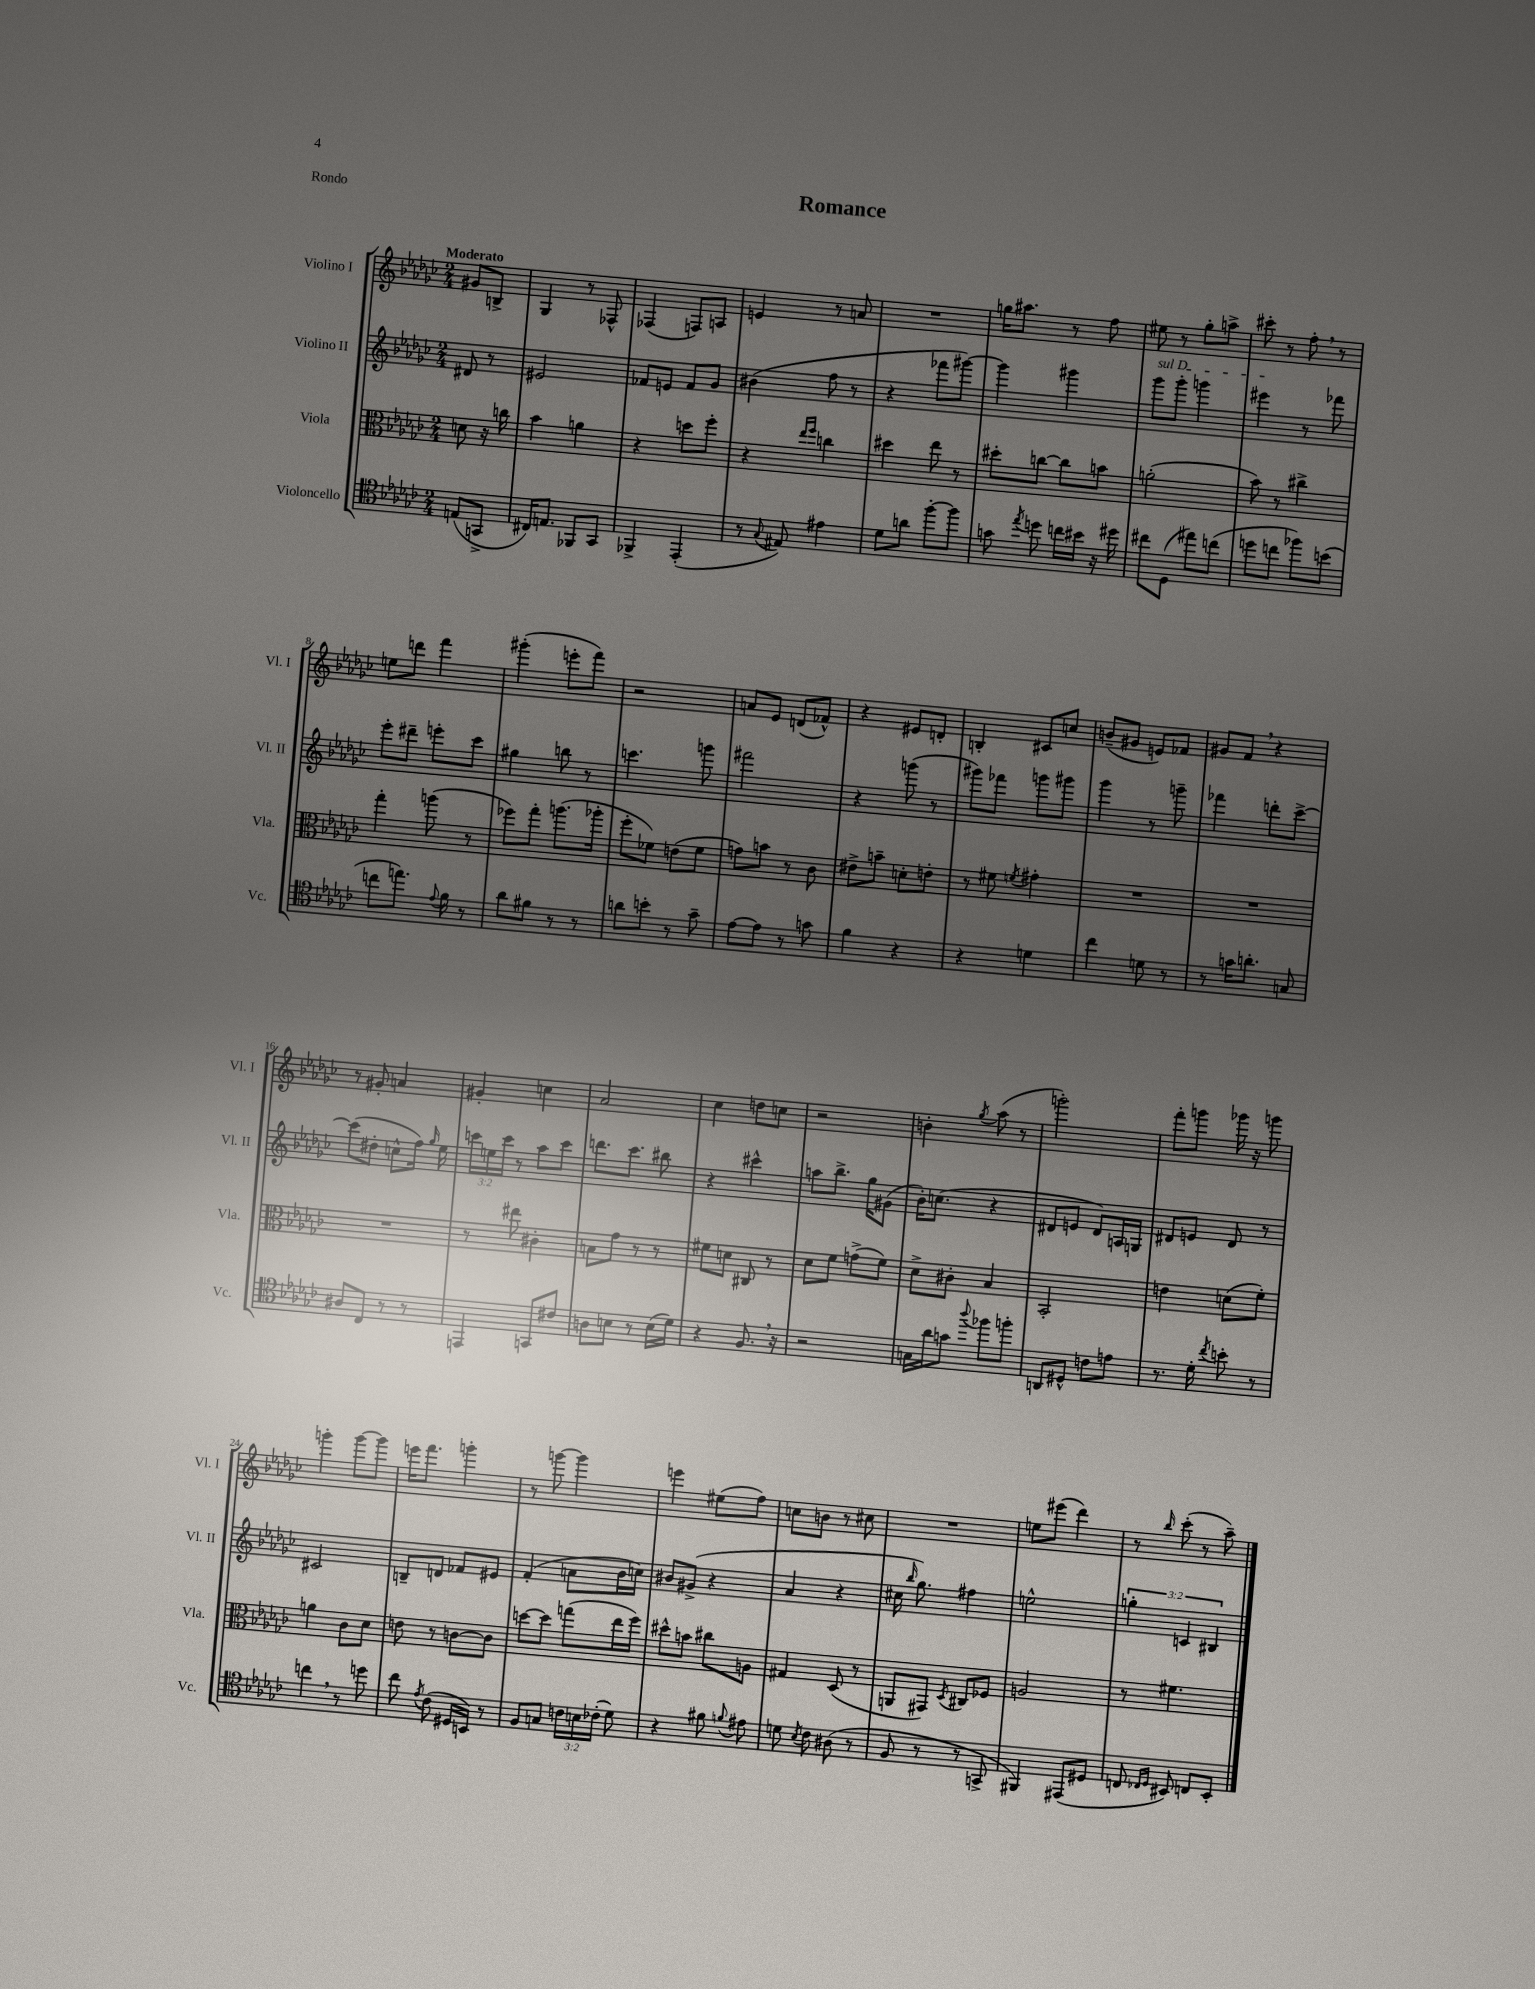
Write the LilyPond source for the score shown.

\header { title = "Romance" piece = "Rondo" }
<<
\new StaffGroup <<
\new Staff = "s0" \with { instrumentName = "Violino I" shortInstrumentName = "Vl. I" } {
    \clef treble \key ges \major \numericTimeSignature \time 2/4 \partial 4 \tempo "Moderato"
    \autoBeamOff gis'8[ b8]-> |
    ges4 r8 fes8-^ |
    fes4( f8[) a8] |
    e'4 r8 a'8 |
    R2 |
    g''16[ ais''8.] r8 f''8 |
    eis''8 r8 ges''8[-. a''8]-> |
    cis'''8-. r8 f''8-. \breathe r8 |
    e''8[ d'''8] f'''4 |
    gis'''4-.( e'''8[-. f'''8]) |
    r2 |
    a'8[ ees'8] d'8[( fes'8]-^) |
    r4 eis'8[ d'8]-. |
    b4-. cis'8[ c''8] |
    b'8[--( gis'8] e'8[) fes'8] |
    gis'8[ f'8] \breathe r4 |
    r8 gis'8-. a'4 |
    gis'4-. c''4 |
    aes'2 |
    ces''4 d''8[ c''8] |
    r2 |
    b'4-. \acciaccatura { ges''8 } aes''8( r8 |
    g'''2-.) |
    f'''8[-. g'''8] ges'''16 r16 g'''8 |
    g'''4-. g'''8[~ g'''8] |
    e'''16[ f'''8.] g'''4-. |
    r8 g'''8~ g'''4 |
    e'''4 eis''8[( f''8]) |
    c''8[ b'8] r8 cis''8 |
    R2 |
    e''8[ eis'''8]( des'''4) |
    r8 \grace { bes''16 } ces'''8-.( r8 aes''8--) \bar "|." |
}
\new Staff = "s1" \with { instrumentName = "Violino II" shortInstrumentName = "Vl. II" } {
    \clef treble \key ges \major \numericTimeSignature \time 2/4 \override Staff.TupletNumber.text = #tuplet-number::calc-fraction-text \partial 4
    \autoBeamOff dis'8 r8 |
    eis'2 |
    fes'8[ e'8] fes'8[ ges'8] |
    bis'4( f''8 r8 |
    r4 fes'''8[ gis'''8]~) |
    gis'''4 gis'''4 |
    \once \override TextSpanner.bound-details.left.text = \markup { \italic "sul D" } ges'''8[\startTextSpan ges'''8]-. g'''4 |
    eis'''4\stopTextSpan r8 fes'''8 |
    ees'''8[-. dis'''8]-- e'''8[-. ces'''8] |
    gis''4 b''8 r8 |
    c'''4. g'''8 |
    fis'''2 |
    r4 g'''8( r8 |
    gis'''8[) fes'''8] g'''8[ gis'''8] |
    ges'''4 r8 g'''8-- |
    fes'''4 d'''8[-. ces'''8]~-> |
    ces'''8[( dis''8]-. c''8[-^ f''16]) \grace { ges''16 } ees''16 |
    \tuplet 3/2 { c'''16[ e''16 c'''16] } r8 aes''8[ c'''8] |
    d'''8.[ ces'''8.] bis''8 |
    r4 cis'''4-^ |
    a''8[ bes''8.]-> ges''16[ gis'8]( |
    bes'16[-.) c''8.]( r4 |
    dis'8[ e'8] dis'8[) a16 g16] |
    dis'8[ e'8] dis'8 r8 |
    cis'2 |
    b8[-- d'8] fes'8[ eis'8] |
    f'4-.( a'8[ bes'16 c''16]) |
    bis'8[ gis'8]->( r4 |
    aes'4 r4 |
    cis''16 \grace { bes''16 } ges''8.) fis''4 |
    e''2-^ |
    \tuplet 3/2 { g''4-. c'4 bis4 } \bar "|." |
}
\new Staff = "s2" \with { instrumentName = "Viola" shortInstrumentName = "Vla." } {
    \clef alto \key ges \major \numericTimeSignature \time 2/4 \partial 4
    \autoBeamOff d'8 r16 c''16 |
    bes'4 a'4 |
    r4 d''8[ f''8]-. |
    r4 \grace { ees''16[ f''16] } c''4 |
    dis''4 ees''8 r8 |
    dis''8[-. c''8]~ c''8[ b'8] |
    a'2-.( |
    bes'8) r8 cis''4-> |
    ges''4-. a''8( r8 |
    fes''8[) ges''8]-. a''8.[( aes''16]-. |
    f''8[-. fes'8]) e'8[( fes'8] |
    g'8[) b'8] r8 ces'8 |
    eis'8[-> b'8]-- d'8[-. e'8]-. |
    r8 fis'8 \acciaccatura { f'8 } gis'4-. |
    R2 |
    R2 |
    R2 |
    r8 eis''8 cis'4-. |
    b8[ ges'8] r8 r8 |
    fis'8[ d'8] cis8 r8 |
    des'8[ f'8] g'8[->( f'8]) |
    des'8[-> cis'8]-. bes4 |
    bes,2-. |
    e'4 d'8[( f'8]-.) |
    a'4 ces'8[ des'8] |
    e'8 r8 c'8[~ c'8] |
    d''8[~ d''8] g''8[( ees''16 f''16]) |
    dis''8[-^ b'8] cis''8[ a8] |
    gis4 des8( r8 |
    a,8[ gis,8]) \acciaccatura { des8 } cis8[ fes8] |
    a2 |
    r8 fis'4. \bar "|." |
}
\new Staff = "s3" \with { instrumentName = "Violoncello" shortInstrumentName = "Vc." } {
    \clef tenor \key ges \major \numericTimeSignature \time 2/4 \override Staff.TupletNumber.text = #tuplet-number::calc-fraction-text \partial 4
    \autoBeamOff e8[( g,8]-> |
    cis16[) e8.] fes,8[ ges,8] |
    fes,4-> ees,4-.( |
    r8 \appoggiatura { ges8 } eis8) eis'4 |
    des'8[ a'8] f''8[~-. f''8] |
    g'8 \acciaccatura { ees''8 } d''8 c''16[ bis'16] r16 dis''16 |
    cis''8[ des8]( eis''8[) c''8]( |
    d''8[ c''8] fes''8[) b'8]( |
    c''8[ e''8.]) \appoggiatura { ees'8 } f'16 r8 |
    aes'8[ fis'8] r8 r8 |
    a'8[ b'8]-. r8 ges'8-- |
    ees'8[~ ees'8] r8 g'8 |
    f'4 r4 |
    r4 d'4 |
    ces''4 d'8 r8 |
    r8 g'16[ a'8.]-. g8 |
    ais8[ ces8] r8 r8 |
    e,4 g,8[ cis'8] |
    a8[ b8] r8 b16[( des'16]) |
    r4 f8. \breathe r16 |
    r2 |
    g16[ aes'16 g'8] \appoggiatura { aes''8 } fes''8[ f''8]-. |
    a,8[ dis8]-^ c'8[ e'8] |
    r8. des'16-. \acciaccatura { ces''8 } b'8-. r8 |
    c''4 \breathe r8 d''8 |
    ces''8 \acciaccatura { ees'8 } ces'8( dis16[ b,16]) r8 |
    f8[ g8] \tuplet 3/2 { c'16[ b16 ces'16]-.( } des'8) |
    r4 fis'8 \appoggiatura { f'8 } eis'8 |
    d'8 \acciaccatura { bes8 } ces'8 ais8( r8 |
    f8 r8 r8 g,8-> |
    fis,4) eis,8[( dis8] |
    c8 \grace { ces16[ des16] } bis,8) c8[ bis,8]-. \bar "|." |
}
>>
>>
